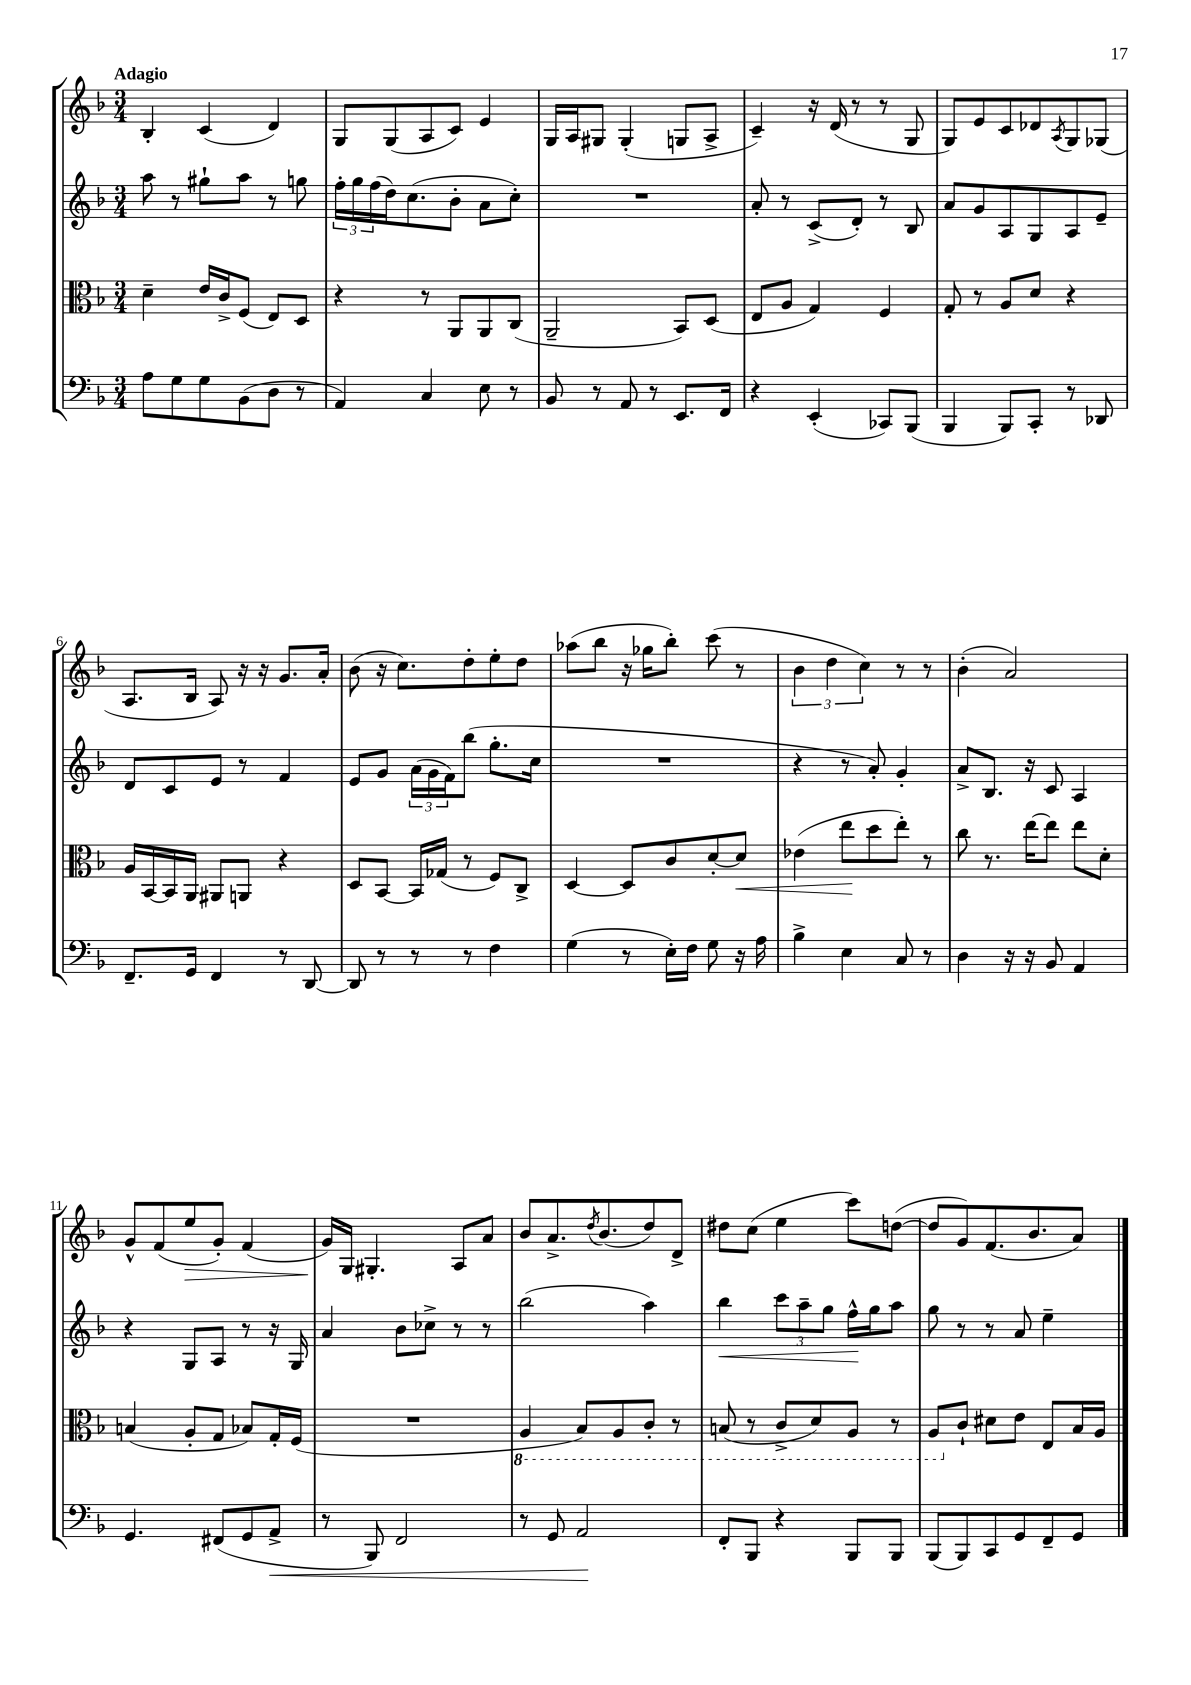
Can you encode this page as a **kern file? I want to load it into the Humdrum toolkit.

**kern	**dynam	**kern	**dynam	**kern	**dynam	**kern	**dynam
*part4	*part4	*part3	*part3	*part2	*part2	*part1	*part1
*staff4	*staff4	*staff3	*staff3	*staff2	*staff2	*staff1	*staff1
*clefF4	*	*clefC3	*	*clefG2	*	*clefG2	*
*k[b-]	*	*k[b-]	*	*k[b-]	*	*k[b-]	*
*M3/4	*	*M3/4	*	*M3/4	*	*M3/4	*
=1	=1	=1	=1	=1	=1	=1	=1
!	!	!	!	!	!	!LO:TX:a:B:t=Adagio	!
8A\L	.	4d~\	.	8aa\	.	4B-'/	.
8G\	.	.	.	8r	.	.	.
8G\	.	16e/LL	.	8gg#X`\L	.	(4c/	.
.	.	16c^/J	.	.	.	.	.
(8BB-\	.	(8F/J	.	8aa\J	.	.	.
8D\J	.	8E/L)	.	8r	.	4d/)	.
8r	.	8D/J	.	8ggn\	.	.	.
=2	=2	=2	=2	=2	=2	=2	=2
4AA/)	.	4r	.	24ff'\LL	.	8G/L	.
.	.	.	.	24gg\	.	.	.
.	.	.	.	(24ff\	.	.	.
.	.	.	.	16dd\J)	.	(8G/	.
.	.	.	.	(8.cc\	.	.	.
4C/	.	8r	.	.	.	8A/	.
.	.	8AA/L	.	8b-'\J	.	8c/J)	.
8E\	.	8AA/	.	8a\L	.	4e/	.
8r	.	(8C/J	.	8cc'\J)	.	.	.
=3	=3	=3	=3	=3	=3	=3	=3
8BB-/	.	2AA~/	.	2.r	.	16G/LL	.
.	.	.	.	.	.	16A/J	.
8r	.	.	.	.	.	8G#X/J	.
8AA/	.	.	.	.	.	(4G#'/	.
8r	.	.	.	.	.	.	.
8.EE/L	.	8BB-/L)	.	.	.	8Gn/L	.
.	.	(8D/J	.	.	.	8A^/J	.
16FF/Jk	.	.	.	.	.	.	.
=4	=4	=4	=4	=4	=4	=4	=4
4r	.	8E/L	.	8a'/	.	4c~/)	.
.	.	8A/J	.	8r	.	.	.
(4EE'/	.	4G/)	.	(8c^/L	.	16r	.
.	.	.	.	.	.	(16d/	.
.	.	.	.	8d'/J)	.	8r	.
8CC-X/L)	.	4F/	.	8r	.	8r	.
(8BBB-/J	.	.	.	8B-/	.	8G/	.
=5	=5	=5	=5	=5	=5	=5	=5
4BBB-/	.	8G'/	.	8a/L	.	8G/L)	.
.	.	8r	.	8g/	.	8e/	.
8BBB-/L)	.	8A/L	.	8A/	.	8c/	.
8CC'/J	.	8d/J	.	8G/	.	8d-X/	.
.	.	.	.	.	.	8qA/	.
8r	.	4r	.	8A/	.	8G/	.
8DD-X/	.	.	.	8e~/J	.	(8G-X/J	.
!!LO:LB:g=z
=6	=6	=6	=6	=6	=6	=6	=6
8.FF~/L	.	16A/LL	.	8d/L	.	8.A/L	.
.	.	[16BB-/	.	.	.	.	.
.	.	16BB-/]	.	8c/	.	.	.
16GG/Jk	.	16AA/JJ	.	.	.	16B-/Jk	.
4FF/	.	8AA#X/L	.	8e/J	.	8A/)	.
.	.	8AAn/J	.	8r	.	16r	.
.	.	.	.	.	.	16r	.
8r	.	4r	.	4f/	.	8.g/L	.
[8DD/	.	.	.	.	.	.	.
.	.	.	.	.	.	16a'/Jk	.
=7	=7	=7	=7	=7	=7	=7	=7
8DD/]	.	8D/L	.	8e/L	.	(8b-\	.
8r	.	[8BB-/J	.	8g/J	.	16r	.
.	.	.	.	.	.	8.cc\L)	.
8r	.	16BB-/LL]	.	(24a\LL	.	.	.
.	.	.	.	24g\	.	.	.
.	.	(16G-X/JJ	.	.	.	.	.
.	.	.	.	24f\J)	.	.	.
8r	.	8r	.	(8bb-\J	.	8dd'\	.
4F\	.	8F/L)	.	8.gg'\L	.	8ee'\	.
.	.	8C^/J	.	.	.	8dd\J	.
.	.	.	.	16cc\Jk	.	.	.
=8	=8	=8	=8	=8	=8	=8	=8
(4G\	.	[4D/	.	2.r	.	(8aa-X\L	.
.	.	.	.	.	.	8bb-\J	.
8r	.	8D/L]	.	.	.	16r	.
.	.	.	.	.	.	16gg-X\KL	.
16E'\LL)	.	8c/	.	.	.	8bb-'\J)	.
16F\JJ	.	.	.	.	.	.	.
8G\	.	[8d'/	.	.	.	(8ccc\	.
!	!	!	!LO:HP:b	!	!	!	!
16r	.	8d/J]	<	.	.	8r	.
16A\	.	.	.	.	.	.	.
=9	=9	=9	=9	=9	=9	=9	=9
4B-^\	.	(4e-X\	.	4r	.	6b-\	.
.	.	.	.	.	.	6dd\	.
4E\	.	8ee\L	.	8r	.	.	.
.	.	.	.	.	.	6cc\)	.
.	.	8dd\	[	8a'/)	.	.	.
8C/	.	8ee'\J)	.	4g'/	.	8r	.
8r	.	8r	.	.	.	8r	.
=10	=10	=10	=10	=10	=10	=10	=10
4D\	.	8cc\	.	8a^/L	.	(4b-'\	.
.	.	8.r	.	8.B-/J	.	.	.
16r	.	.	.	.	.	2a/)	.
16r	.	[16ee\KL	.	16r	.	.	.
8BB-/	.	8ee\J]	.	8c/	.	.	.
4AA/	.	8ee\L	.	4A/	.	.	.
.	.	8d'\J	.	.	.	.	.
!!LO:LB:g=z
=11	=11	=11	=11	=11	=11	=11	=11
4.GG/	.	(4Bn/	.	4r	.	8g^^/L	.
.	.	.	.	.	.	(8f/	.
!	!	!	!	!	!	!	!LO:HP:b
.	.	8A'/L	.	8G/L	.	8ee/	>
(8FF#X/L	.	8G/J	.	8A/J	.	8g'/J)	.
8GG/	.	8B-X/L)	.	8r	.	(4f/	.
!	!LO:HP:b	!	!	!	!	!	!
8AA^/J	<	16G'/L	.	16r	.	.	.
.	.	(16F/JJ	.	16G/	.	.	.
=12	=12	=12	=12	=12	=12	=12	=12
8r	.	2.r	.	4a/	.	16g/LL)	.
.	.	.	.	.	.	16G/JJ	]
8BBB-/)	.	.	.	.	.	4.G#X'/	.
2FF/	.	.	.	8b-\L	.	.	.
.	.	.	.	8cc-X^\J	.	.	.
.	.	.	.	8r	.	8A/L	.
.	.	.	.	8r	.	8a/J	.
=13	=13	=13	=13	=13	=13	=13	=13
*	*	*8ba	*	*	*	*	*
8r	.	4AA/	.	(2bb-\	.	8b-/L	.
8GG/	.	.	.	.	.	8.a^/	.
2AA/	.	8BB-/L)	.	.	.	.	.
.	.	.	.	.	.	8qdd/	.
.	.	.	.	.	.	(8.b-/	.
.	.	8AA/	.	.	.	.	.
.	.	8C'/J	.	4aa\)	.	8dd/)	.
.	.	8r	.	.	.	8d^/J	.
.	[	.	.	.	.	.	.
=14	=14	=14	=14	=14	=14	=14	=14
!	!	!	!	!	!LO:HP:b	!	!
8FF'/L	.	(8BBn/	.	4bb-\	<	8dd#X\L	.
8BBB-/J	.	8r	.	.	.	(8cc\J	.
4r	.	8C^/L	.	12ccc\L	.	4ee\	.
.	.	.	.	12aa~\	.	.	.
.	.	8D/)	.	.	.	.	.
.	.	.	.	12gg\J	.	.	.
8BBB-/L	.	8AA/J	.	16ff^^\LL	.	8ccc\L)	.
.	.	.	.	16gg\J	[	.	.
8BBB-/J	.	8r	.	8aa\J	.	([8ddn\J	.
=15	=15	=15	=15	=15	=15	=15	=15
(8BBB-/L	.	8AA/L	.	8gg\	.	8dd/L]	.
*	*	*X8ba	*	*	*	*	*
8BBB-/)	.	8c`/J	.	8r	.	8g/)	.
8CC/	.	8d#X\L	.	8r	.	(8.f/	.
8GG/	.	8e\J	.	8a/	.	.	.
.	.	.	.	.	.	8.b-/	.
8FF~/	.	8E/L	.	4ee~\	.	.	.
8GG/J	.	16B-/L	.	.	.	8a/J)	.
.	.	16A/JJ	.	.	.	.	.
==	==	==	==	==	==	==	==
*-	*-	*-	*-	*-	*-	*-	*-
